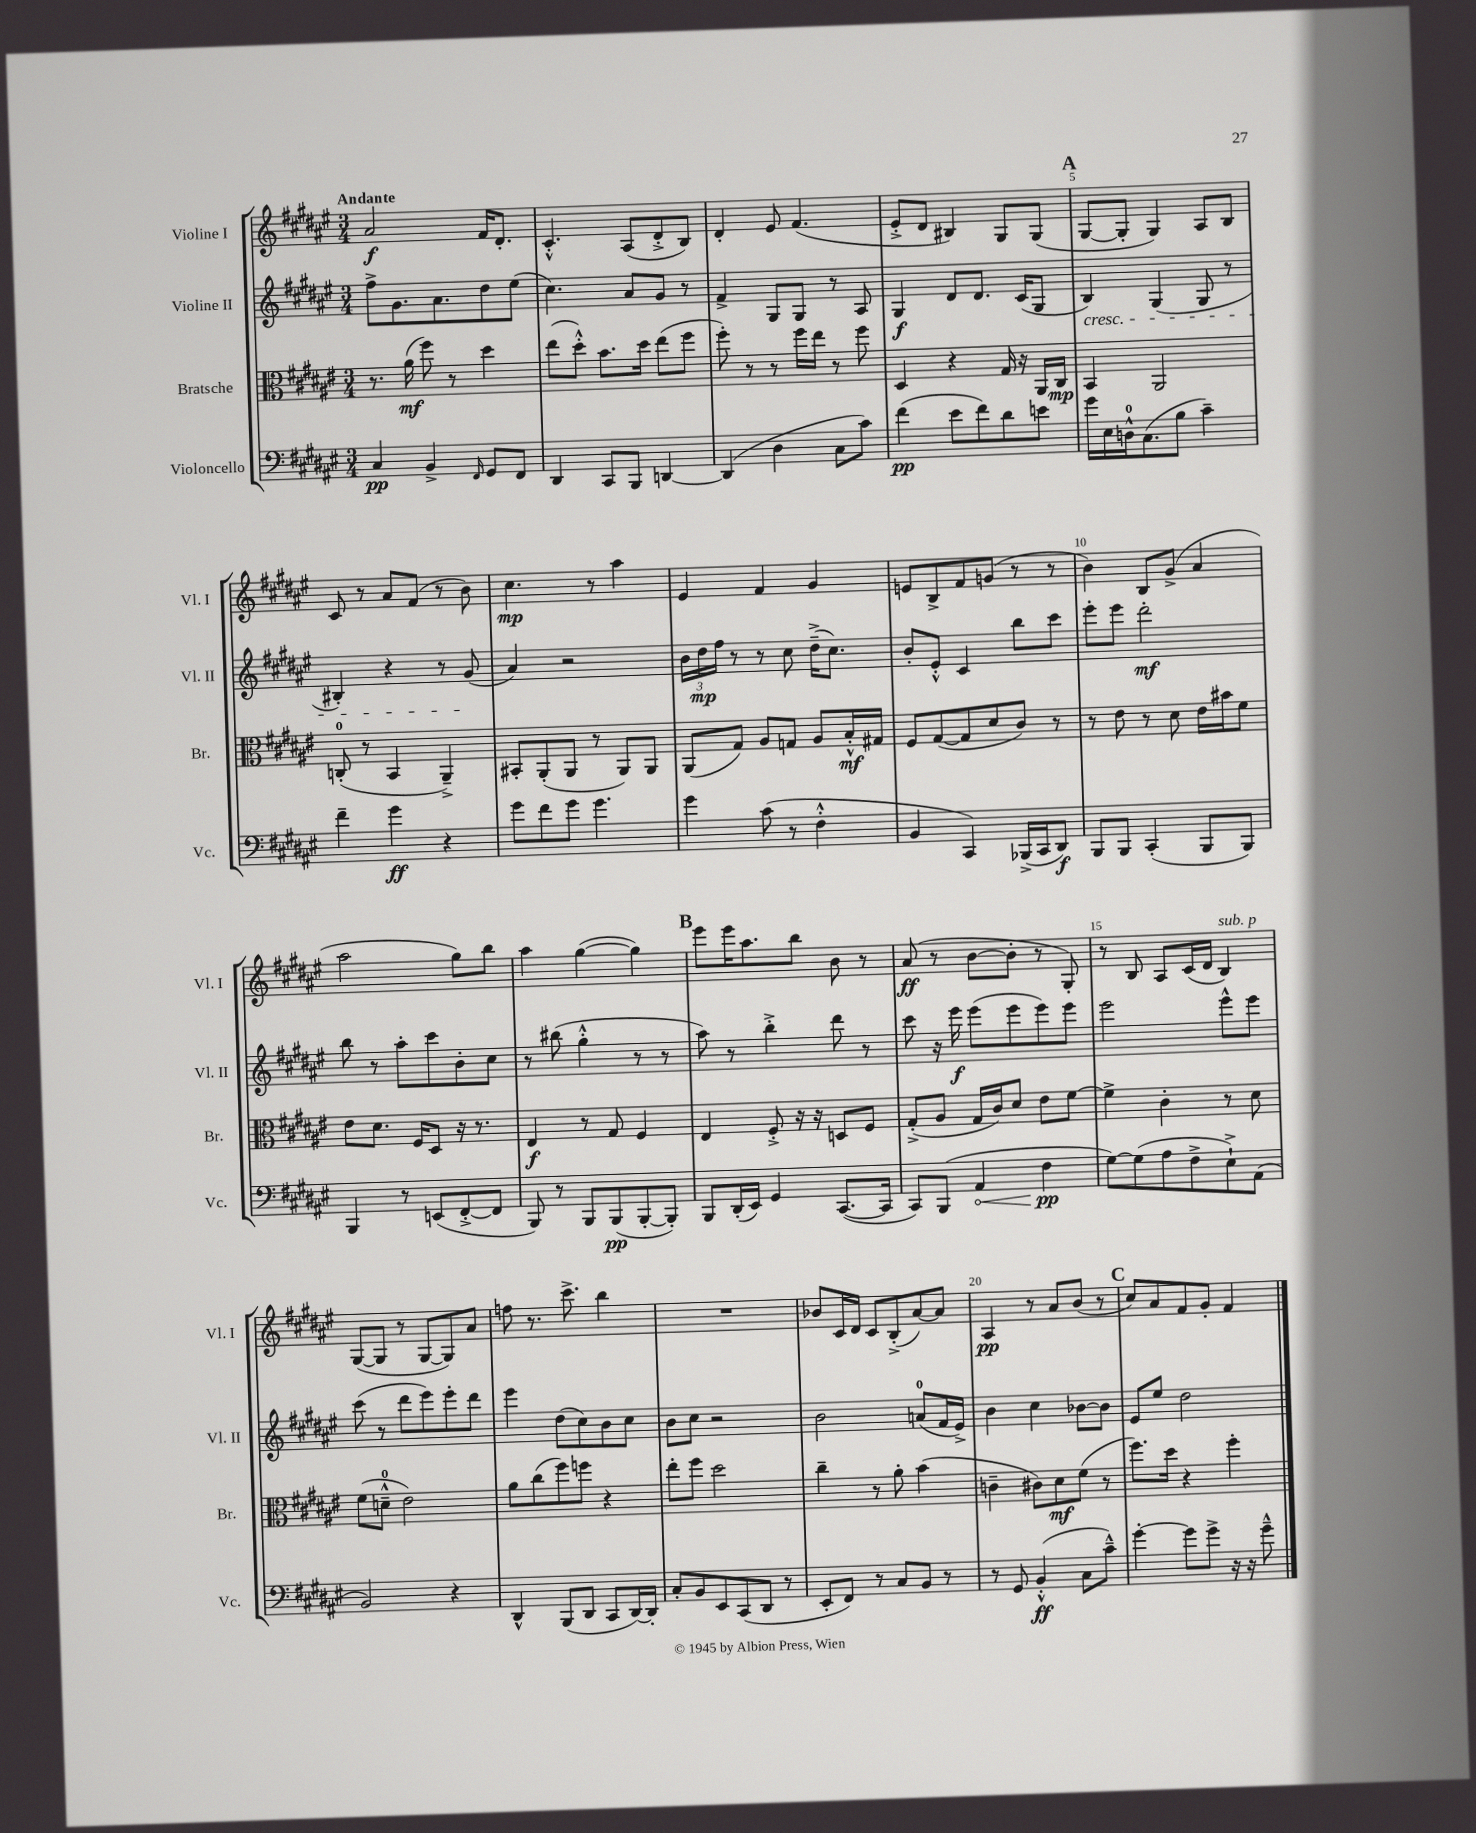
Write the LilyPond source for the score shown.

<<
\new StaffGroup <<
\new Staff = "s0" \with { instrumentName = "Violine I" shortInstrumentName = "Vl. I" } {
    \clef treble \key fis \major \numericTimeSignature \time 3/4 \tempo "Andante"
    ais'2\f fis'16 dis'8.-. |
    cis'4.-.-^ ais8( dis'8-.-> b8) |
    dis'4-. eis'8 fis'4.( |
    eis'8-.-> dis'8 bis4) gis8 gis8( |
    \mark \markup { \bold "A" } gis8~ gis8-. gis4) ais8 b8 |
    cis'8 r8 ais'8 fis'8( r8 b'8) |
    cis''4.\mp r8 ais''4 |
    eis'4 fis'4 gis'4 |
    e'8 b8-> fis'8 g'8( r8 r8 |
    b'4) b8 gis'8->( ais'4 |
    ais''2 gis''8) b''8 |
    ais''4 gis''4~( gis''4) |
    \mark \markup { \bold "B" } eis'''8 eis'''16 ais''8. b''8 b'8 r8 |
    ais'8\ff( r8 b'8~ b'8-. r8 gis8-.) |
    r8 b8 ais8 cis'16( dis'16 b4^\markup { \italic "sub. p" }) |
    gis8~( gis8 r8 gis8~ gis8) ais'8 |
    f''8 r8. cis'''8.-> b''4 |
    R2. |
    bes'8 cis'16 dis'16 cis'8 b8-.->( ais'8~) ais'8 |
    ais4\pp r8 ais'8 b'8( r8 |
    \mark \markup { \bold "C" } cis''8) ais'8 fis'8 gis'8-. fis'4 \bar "|." |
}
\new Staff = "s1" \with { instrumentName = "Violine II" shortInstrumentName = "Vl. II" } {
    \clef treble \key fis \major \numericTimeSignature \time 3/4
    fis''8-> gis'8. ais'8. dis''8 eis''8( |
    cis''4.) ais'8 gis'8 r8 |
    fis'4-> gis8 gis8 r8 ais8 |
    gis4\f dis'8 dis'8. cis'16( gis8 |
    \mark \markup { \bold "A" } b4\cresc) gis4( gis8 r8 |
    bis4-.) r4 r8 gis'8\!( |
    ais'4) r2 |
    \tuplet 3/2 { b'16 dis''16\mp fis''16 } r8 r8 cis''8 dis''16--->( cis''8.) |
    b'8-. eis'8-.-^ cis'4 b''8 cis'''8 |
    eis'''8-. eis'''8 dis'''2-.\mf |
    b''8 r8 ais''8-. cis'''8 b'8-. cis''8 |
    r8 bis''8( gis''4-.-^ r8 r8 |
    \mark \markup { \bold "B" } ais''8) r8 b''4-.-> dis'''8 r8 |
    cis'''8 r16 eis'''16\f eis'''8( eis'''8 eis'''8) eis'''8 |
    eis'''2 eis'''8-^ eis'''8 |
    cis'''8( r8 dis'''8 eis'''8) eis'''8-. dis'''8 |
    eis'''4 dis''8( cis''8) b'8 cis''8 |
    b'8 cis''8 r2 |
    b'2 a'8-0( fis'16 eis'16->) |
    b'4 cis''4 bes'8~ bes'8 |
    \mark \markup { \bold "C" } eis'8 eis''8 dis''2 \bar "|." |
}
\new Staff = "s2" \with { instrumentName = "Bratsche" shortInstrumentName = "Br." } {
    \clef alto \key fis \major \numericTimeSignature \time 3/4
    r8. ais'16\mf( fis''8) r8 dis''4 |
    eis''8( dis''8-.-^) b'8. dis''16 eis''8( fis''8 |
    fis''8-.) r8 r8 fis''16 eis''16 r8 fis''8 |
    dis4 r4 gis16 r16 ais,16 cis16\mp |
    \mark \markup { \bold "A" } b,4 ais,2 |
    c8-0-.( r8 b,4 ais,4--->) |
    bis,8-. ais,8-.( ais,8 r8 ais,8) ais,8 |
    ais,8( gis8) ais8 g8 ais8 b16-.-^\mf gis16 |
    fis8 gis8~( gis8 dis'8 cis'8) r8 |
    r8 eis'8 r8 dis'8 eis'16 bis'16 fis'8 |
    eis'8 dis'8. fis16 dis8 r16 r8. |
    eis4\f r8 gis8 fis4 |
    \mark \markup { \bold "B" } eis4 fis8-.-> r16 r16 d8 fis8 |
    gis8-.->( ais8 gis16 cis'16) dis'8 eis'8 fis'8~ |
    fis'4-> cis'4-. r8 dis'8 |
    fis'8( d'8-0---^ eis'2) |
    ais'8 cis''8( fis''8) f''8 r4 |
    eis''8-. fis''8 dis''2 |
    cis''4-- r8 ais'8-. b'4( |
    c'4-- cis'8) dis'8\mf fis'8( r8 |
    \mark \markup { \bold "C" } fis''8.) dis''16 r4 fis''4-. \bar "|." |
}
\new Staff = "s3" \with { instrumentName = "Violoncello" shortInstrumentName = "Vc." } {
    \clef bass \key fis \major \numericTimeSignature \time 3/4
    cis4\pp b,4-> \grace { fis,16 } gis,8 fis,8 |
    dis,4 cis,8 b,,8 d,4~ |
    d,4( dis4 cis8 cis'8) |
    fis'4\pp( eis'8 fis'8) dis'8 e'8 |
    \mark \markup { \bold "A" } gis'16 eis16 d16-0-^ cis8.( b8 cis'4--) |
    fis'4-- gis'4\ff r4 |
    gis'8 fis'8 gis'8 gis'4. |
    gis'4 cis'8( r8 fis4-.-^ |
    b,4 cis,4) bes,,16->( cis,16 dis,8\f) |
    b,,8 b,,8 cis,4-.( b,,8 b,,8) |
    b,,4 r8 e,8( fis,8~-.-> fis,8 |
    b,,8) r8 b,,8 b,,8\pp( b,,8~-. b,,8-.) |
    \mark \markup { \bold "B" } b,,8 dis,16-.( eis,16) gis,4 cis,8.~( cis,16 |
    cis,8) b,,8( \once \override Hairpin.circled-tip = ##t ais,4\< fis4\pp\! |
    gis8~) gis8( ais8 fis8-> eis8-!->) ais,8( |
    b,2) r4 |
    dis,4-^ b,,8( dis,8 cis,8 dis,16~) dis,16-. |
    cis8-. b,8 eis,8 cis,8( dis,8 r8 |
    eis,8-. fis,8) r8 cis8 b,8 r8 |
    r8 gis,8 b,4-.-^\ff( cis8 cis'8---^) |
    \mark \markup { \bold "C" } gis'4~-. gis'8 gis'8-> r16 r16 gis'8---^ \bar "|." |
}
>>
>>
\layout { \context { \Score \override BarNumber.break-visibility = ##(#f #t #t) barNumberVisibility = #(every-nth-bar-number-visible 5) } }
